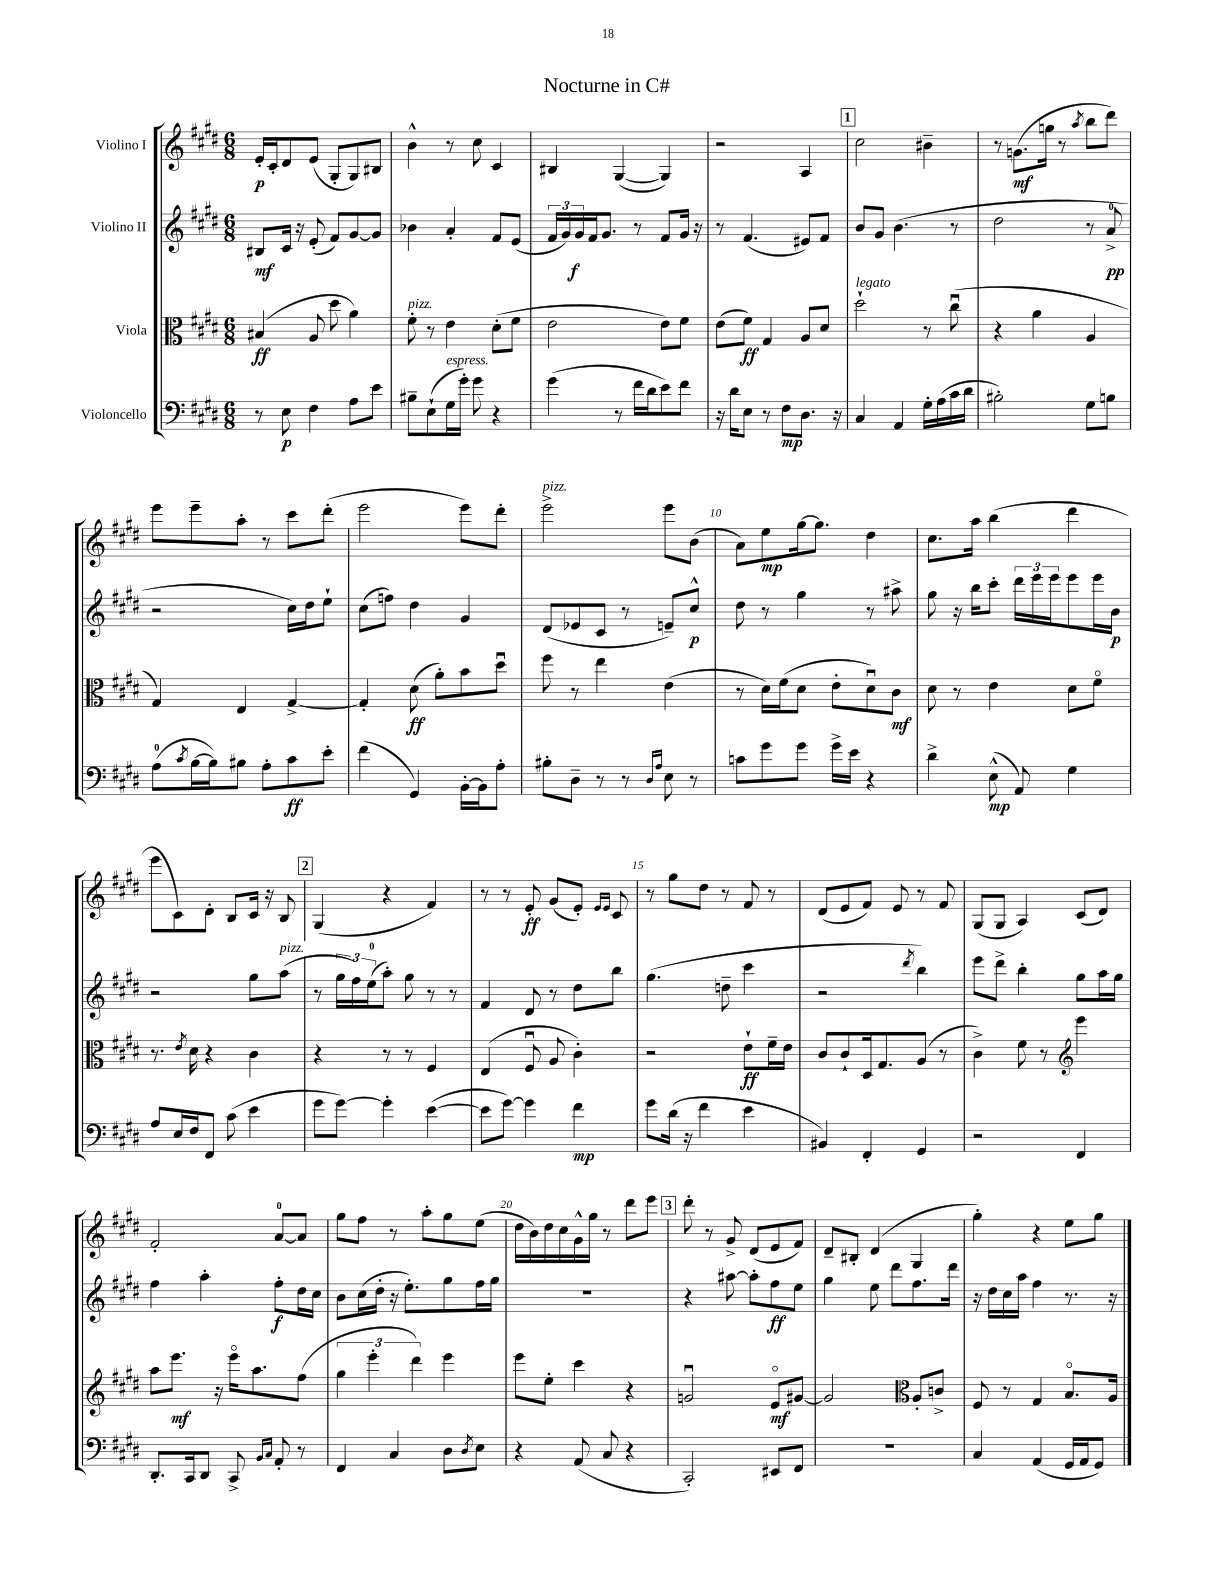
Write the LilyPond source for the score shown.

\header { title = "Nocturne in C#" }
<<
\new StaffGroup <<
\new Staff = "s0" \with { instrumentName = "Violino I" } {
    \clef treble \key e \major \numericTimeSignature \time 6/8
    e'16-.\p cis'16-. dis'8 e'8( gis8-. gis8) bis8 |
    b'4-^ r8 cis''8 cis'4 |
    bis4 gis4~( gis4) |
    r2 a4 |
    \mark \markup { \box "1" } cis''2 bis'4-- |
    r8 g'8.\mf( g''16 r8 \acciaccatura { a''8 } b''8 dis'''8) |
    e'''8 e'''8-- a''8-. r8 cis'''8 dis'''8-.( |
    e'''2 e'''8) dis'''8-. |
    e'''2->^\markup { \italic "pizz." } e'''8 b'8( |
    a'8) e''8\mp gis''16~ gis''8. dis''4 |
    cis''8. a''16 b''4( dis'''4 |
    e'''8 cis'8) dis'8-. b8 cis'16 r16 b8 |
    \mark \markup { \box "2" } gis4( r4 fis'4) |
    r8 r8 e'8-.\ff gis'8( e'8-.) \grace { e'16 e'16 } cis'8 |
    r8 gis''8 dis''8 r8 fis'8 r8 |
    dis'8( e'8 fis'8) e'8 r8 fis'8 |
    gis8( gis8 a4) cis'8( dis'8) |
    fis'2-. a'8-0~ a'8 |
    gis''8 fis''8 r8 a''8-. gis''8 e''8( |
    dis''16 b'16) dis''16 cis''16 gis'16-^ gis''16 r8 dis'''8 e'''8 |
    \mark \markup { \box "3" } dis'''8-. r8 gis'8-> dis'8( e'8 fis'8) |
    dis'8-- bis8-. dis'4( gis4 |
    gis''4-.) r4 e''8 gis''8 \bar "|." |
}
\new Staff = "s1" \with { instrumentName = "Violino II" } {
    \clef treble \key e \major \numericTimeSignature \time 6/8
    bis8\mf cis'16 r16 e'8-.( fis'8) gis'8~ gis'8 |
    bes'4 a'4-. fis'8 e'8( |
    \tuplet 3/2 { fis'16 gis'16) gis'16\f } fis'16 gis'8. r8 fis'8 gis'16 r16 |
    r8 fis'4.( eis'8) fis'8 |
    \mark \markup { \box "1" } b'8 gis'8 b'4.( r8 |
    dis''2 r8 a'8-0->\pp |
    r2 cis''16) dis''16 e''8-! |
    cis''8( f''8) dis''4 gis'4 |
    dis'8( ees'8 cis'8 r8 e'8--) cis''8-^\p |
    dis''8 r8 gis''4 r8 ais''8-> |
    gis''8 r16 b''16 cis'''8-. \tuplet 3/2 { dis'''16 e'''16 e'''16 } e'''8 e'''16 b'16\p |
    r2 gis''8 a''8^\markup { \italic "pizz." }( |
    \mark \markup { \box "2" } r8 \tuplet 3/2 { gis''16 fis''16) e''16-0( } a''8-.) gis''8 r8 r8 |
    fis'4 dis'8 r8 dis''8 b''8 |
    gis''4.( d''8-- cis'''4 |
    r2 \acciaccatura { dis'''8 } b''4) |
    e'''8 dis'''8-> b''4-. gis''8 a''16 gis''16 |
    fis''4 a''4-. fis''8-.\f dis''16 cis''16 |
    b'8 cis''16( dis''16-. r16 e''8.-.) gis''8 fis''16 gis''16 |
    R2. |
    \mark \markup { \box "3" } r4 ais''8~ ais''8-. fis''8\ff e''8 |
    gis''4 e''8 dis'''8 fis''8. dis'''16 |
    r16 dis''16 cis''16 a''16 fis''4 r8. r16 \bar "|." |
}
\new Staff = "s2" \with { instrumentName = "Viola" } {
    \clef alto \key e \major \numericTimeSignature \time 6/8
    bis4\ff( a8 dis''8 a'4) |
    fis'8-.^\markup { \italic "pizz." } r8 e'4 dis'8-.( fis'8 |
    e'2 e'8) fis'8 |
    e'8( fis'8\ff) gis4 a8 dis'8 |
    \mark \markup { \box "1" } dis''2-!^\markup { \italic "legato" } r8 cis''8\downbow( |
    r4 a'4 a4 |
    gis4) e4 gis4~-> |
    gis4-. dis'8\ff( a'8-.) b'8 dis''8\downbow |
    fis''8 r8 e''4 e'4( |
    r8 dis'16) fis'16( dis'8 e'8-. dis'8\downbow) cis'8\mf |
    dis'8 r8 e'4 dis'8 fis'8\flageolet |
    r8. \acciaccatura { e'8 } dis'16 r4 cis'4 |
    \mark \markup { \box "2" } r4 r8 r8 fis4 |
    e4( fis8\downbow a8 cis'4-.) |
    r2 e'8-!\ff fis'16-- e'16 |
    cis'8 cis'8-! dis16 gis8. a8( r8 |
    cis'4->) fis'8 r8 \clef treble e'''4 |
    a''8 e'''8.\mf r16 e'''16\flageolet a''8. fis''8( |
    \tuplet 3/2 { gis''4 e'''4-. dis'''4) } e'''4 |
    e'''8 e''8-. cis'''4 r4 |
    \mark \markup { \box "3" } g'2\downbow e'8\flageolet\mf gis'8~ |
    gis'2 \clef alto a8-. c'8-> |
    fis8 r8 gis4 b8.\flageolet a16 \bar "|." |
}
\new Staff = "s3" \with { instrumentName = "Violoncello" } {
    \clef bass \key e \major \numericTimeSignature \time 6/8
    r8 e8\p fis4 a8 e'8 |
    bis8-- e8-!( gis16^\markup { \italic "espress." } gis'16-.) gis'8 r4 |
    gis'4( r8 fis'16 dis'16 e'8) fis'8 |
    r16 dis'16 e8 r8 fis8\mp dis8. r16 |
    \mark \markup { \box "1" } cis4 a,4 gis16-. a16( cis'16 dis'16 |
    bis2-.) gis8 b8 |
    a8-0( \acciaccatura { cis'8 } b16~ b16) bis8 a8-. cis'8\ff e'8-. |
    fis'4( gis,4) b,16~-. b,16 a8-. |
    bis8-. dis8-- r8 r8 \grace { dis16 a16 } e8 r8 |
    c'8 gis'8 gis'8 gis'16-> e'16 r4 |
    dis'4-> e8-^\mp( a,8) gis4 |
    a8 e16 fis16 fis,8 cis'8( e'4 |
    \mark \markup { \box "2" } gis'8 gis'8~) gis'4-. e'4~( |
    e'8 gis'8~) gis'4 fis'4\mp |
    gis'8 dis'16( r16 fis'4 e'4 |
    bis,4) fis,4-. gis,4 |
    r2 fis,4 |
    dis,8.-. cis,16 dis,8 cis,8-> \grace { b,16 cis16 } a,8-. r8 |
    fis,4 cis4 dis8 \acciaccatura { dis8 } e8 |
    r4 a,8( cis8 r4 |
    \mark \markup { \box "3" } cis,2-.) eis,8 fis,8 |
    R2. |
    cis4 a,4( gis,16 a,16 gis,8) \bar "|." |
}
>>
>>
\layout { \context { \Score \override BarNumber.break-visibility = ##(#f #t #t) barNumberVisibility = #(every-nth-bar-number-visible 5) } }
